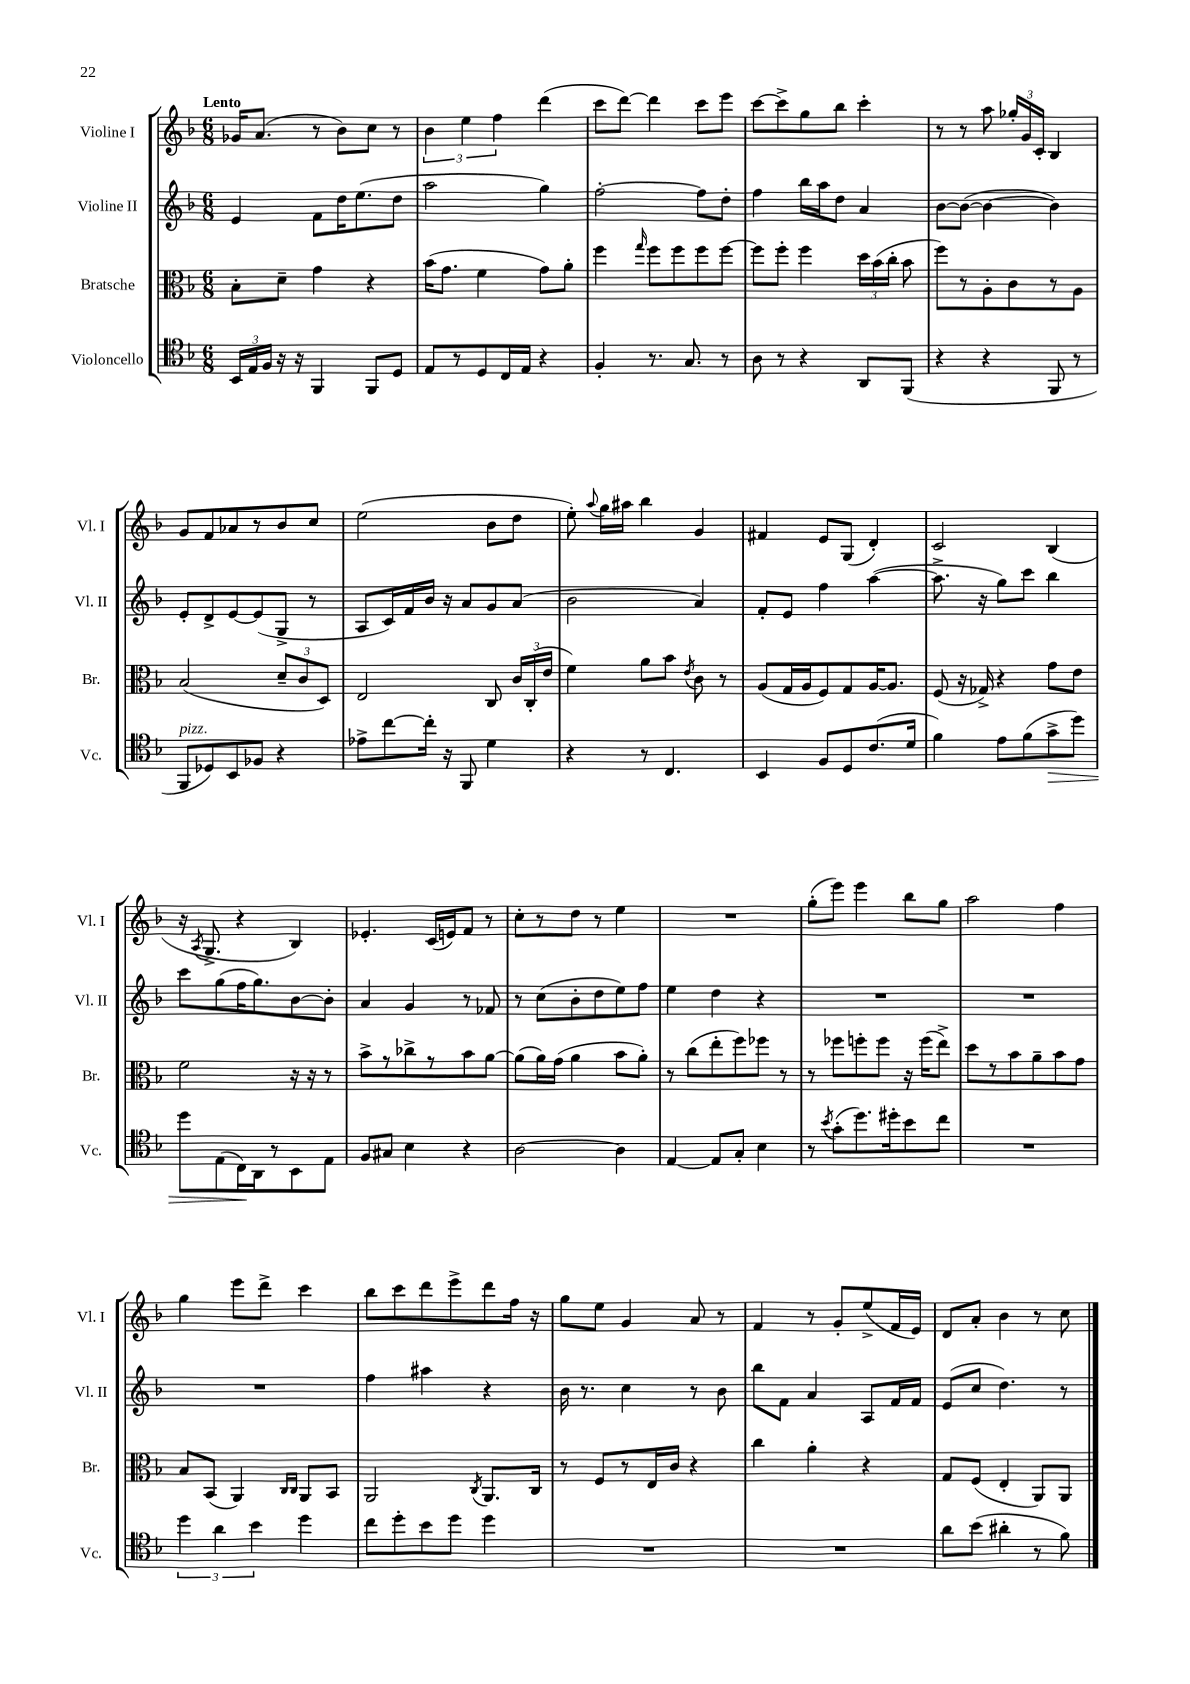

**kern	**kern	**kern	**kern
*staff4	*staff3	*staff2	*staff1
*clefC4	*clefC3	*clefG2	*clefG2
*k[b-]	*k[b-]	*k[b-]	*k[b-]
*M6/8	*M6/8	*M6/8	*M6/8
24BB-	8B-'	4e	16g-
24E	.	.	.
.	.	.	(8.a
24F	.	.	.
16r	8d~	.	.
16r	.	.	.
4FF	4g	8f	8r
.	.	16dd	8b-)
.	.	(8.ee	.
8FF	4r	.	8cc
8D	.	8dd	8r
=	=	=	=
8E	(16b-	2aa	6b-
.	8.g	.	.
8r	.	.	.
.	.	.	6ee
8D	4f	.	.
.	.	.	6ff
16C	.	.	.
16E	.	.	.
4r	8g)	4gg)	(4ddd
.	8a'	.	.
=	=	=	=
4F'	4ff	[2ff'	8ccc
.	.	.	[8ddd)
.	16qqgg	.	.
8.r	8ff	.	4ddd]
.	8ff	.	.
8.G	.	.	.
.	8ff	8ff]	8ccc
8r	[8ff	8dd'	8eee
=	=	=	=
8A	8ff]	4ff	[8ccc
8r	8ff'	.	8ccc^]
4r	4ff	16bb-	8gg
.	.	16aa	.
.	.	8dd	8bb-
8AA	24dd	4a	4ccc'
.	(24b-	.	.
.	24cc'	.	.
(8FF	8b-	.	.
=	=	=	=
4r	8ff)	[8b-	8r
.	8r	(8b-_	8r
4r	8A'	4b-_	8aa
.	8c	.	24gg-'
.	.	.	24g
.	.	.	24c'
8FF	8r	4b-])	4B-
8r	8A	.	.
=	=	=	=
8FF	(2B-	8e'	8g
8D-)	.	8d^	8f
8BB-	.	[8e	8a-
8F-	.	(8e]	8r
4r	12d~	8G^	8b-
.	12c	.	.
.	.	8r	8cc
.	12D)	.	.
=	=	=	=
8e-^	2E	8A	(2ee
[8cc	.	16c)	.
.	.	16f	.
16cc']	.	16b-	.
16r	.	16r	.
8FF	.	8a	.
4d	8C	8g	8b-
.	24c	(8a	8dd
.	(24C'	.	.
.	24e	.	.
=	=	=	=
4r	4f)	2b-	8ee')
.	.	.	8qqaa
.	.	.	16gg
.	.	.	16aa#
8r	8a	.	4bb-
4.C	8b-	.	.
.	8qe	.	.
.	8c	4a)	4g
.	8r	.	.
=	=	=	=
4BB-	(8A	8f'	4f#
.	16G	8e	.
.	16A	.	.
8F	8F)	4ff	8e
8D	8G	.	(8G
(8.c	[16A	([4aa	4d')
.	8.A]	.	.
16d	.	.	.
=	=	=	=
4f)	(8F	8.aa^]	2c
.	16r	.	.
.	16G-^)	16r	.
8e	4r	8gg)	.
(8f	.	8ccc	.
8g^	8g	4bb-	(4B-
8dd)	8e	.	.
=	=	=	=
8dd	2f	8ccc	16r
.	.	.	8qA
.	.	.	8.G^
(8E	.	(8gg	.
16C)	.	16ff	4r
16AA	.	8.gg)	.
8r	.	.	.
8BB-	16r	[8b-	4B-)
.	16r	.	.
8E	8r	8b-']	.
=	=	=	=
8F	8b-^	4a	4.e-'
8G#	8r	.	.
4B-	8cc-^	4g	.
.	8r	.	(16c
.	.	.	16e)
4r	8b-	8r	8f
.	[8a	8f-	8r
=	=	=	=
[2A	(8a]	8r	8cc'
.	16a)	(8cc	8r
.	(16g	.	.
.	4a	8b-'	8dd
.	.	8dd	8r
4A]	8b-	8ee)	4ee
.	8a')	8ff	.
=	=	=	=
[4E	8r	4ee	2.r
.	(8cc	.	.
8E]	8ee'	4dd	.
8G'	8ff)	.	.
4B-	8ff-	4r	.
.	8r	.	.
=	=	=	=
8r	8r	2.r	(8gg'
8qb-	.	.	.
(8g'	8ff-	.	8eee)
8.dd)	8ff'	.	4eee
.	8ff	.	.
16dd#'	.	.	.
8b-	16r	.	8bb-
.	(16ff	.	.
8cc	8ee^)	.	8gg
=	=	=	=
2.r	8dd	2.r	2aa
.	8r	.	.
.	8b-	.	.
.	8a~	.	.
.	8b-	.	4ff
.	8g	.	.
=	=	=	=
6dd	8B-	2.r	4gg
.	(8BB-	.	.
6a	.	.	.
.	4AA)	.	8eee
6b-	.	.	.
.	.	.	8ddd^
.	16qqC	.	.
.	16qqC	.	.
4dd	8AA	.	4ccc
.	8BB-	.	.
=	=	=	=
8cc	2AA	4ff	8bb-
8dd'	.	.	8ccc
8b-	.	4aa#	8ddd
8dd	.	.	8eee^
.	8qC	.	.
4dd	8.AA	4r	8ddd
.	.	.	16ff
.	16C	.	16r
=	=	=	=
2.r	8r	16b-	8gg
.	.	8.r	.
.	8F	.	8ee
.	8r	4cc	4g
.	16E	.	.
.	16c	.	.
.	4r	8r	8a
.	.	8b-	8r
=	=	=	=
2.r	4cc	8bb-	4f
.	.	8f	.
.	4a'	4a	8r
.	.	.	8g'
.	4r	8A	(8ee^
.	.	16f	16f
.	.	16f	16e)
=	=	=	=
8a	8G	(8e	8d
(8b-	(8F	8cc	8a'
4a#'	4E'	4.dd)	4b-
8r	8AA)	.	8r
8f)	8AA	8r	8cc
==	==	==	==
*-	*-	*-	*-
